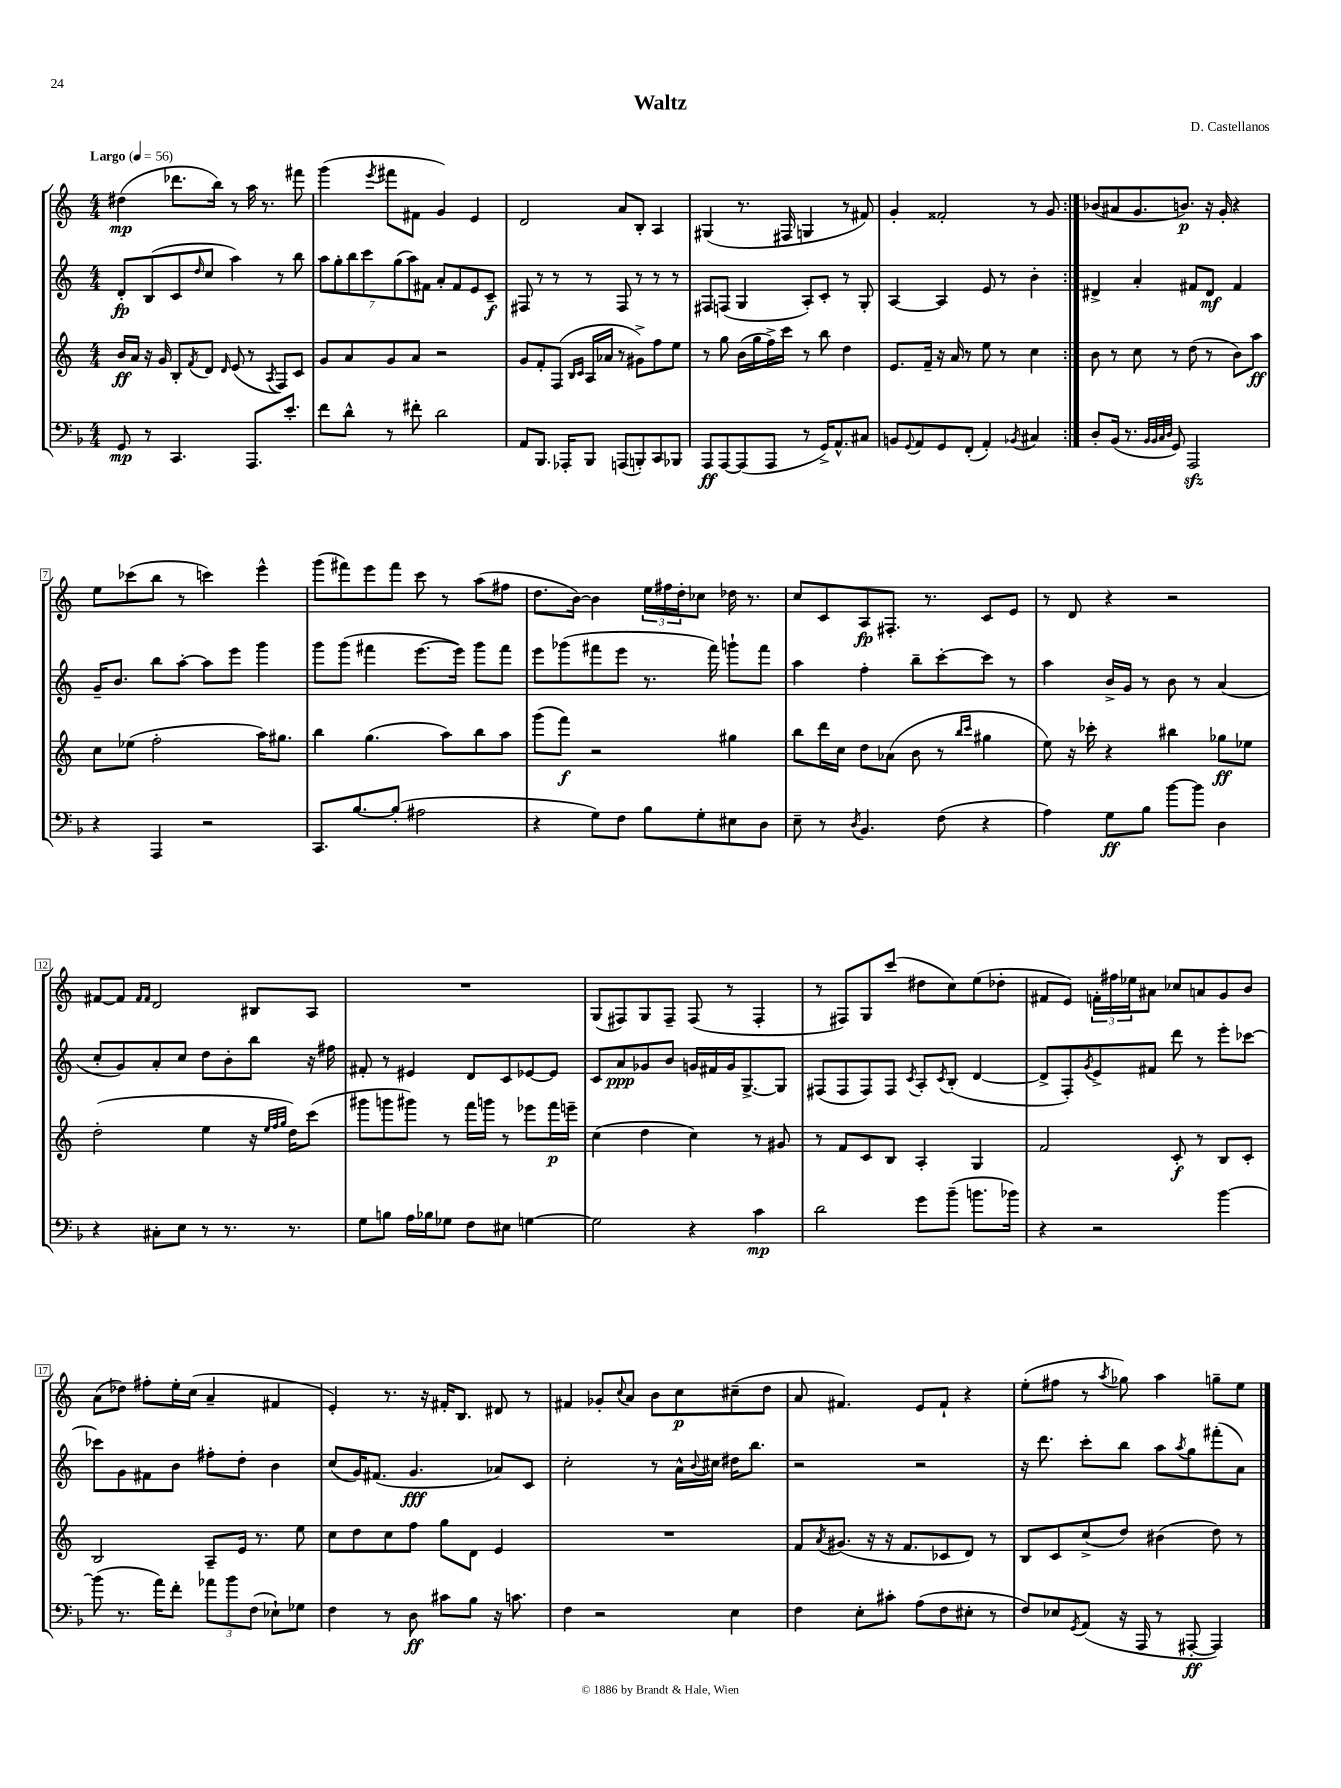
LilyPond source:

\header { title = "Waltz" composer = "D. Castellanos" }
<<
\new StaffGroup <<
\new Staff = "s0" {
    \clef treble \key c \major \numericTimeSignature \time 4/4 \tempo "Largo" 4 = 56
    \repeat volta 2 { dis''4\mp( des'''8. b''16) r8 a''16 r8. fis'''8 |
    g'''4( \acciaccatura { e'''8 } fis'''8 fis'8 g'4) e'4 |
    d'2 a'8 b8-. a4 |
    gis4( r8. fis16 g4 r8 fis'8) |
    g'4-. fisis'2-. r8 g'8 | }
    bes'8( ais'8 g'8. b'8.\p) r16 g'16-. r4 |
    e''8 ces'''8( b''8 r8 c'''4) e'''4-^ |
    g'''8( fis'''8) e'''8 fis'''8 c'''8 r8 a''8( fis''8 |
    d''8. b'16~) b'4 \tuplet 3/2 { e''16 fis''16 d''16-. } ces''8 des''16 r8. |
    c''8 c'8 a8\fp fis8.-. r8. c'8 e'8 |
    r8 d'8 r4 r2 |
    fis'8~ fis'8 \grace { fis'16 fis'16 } d'2 bis8 a8 |
    R1 |
    g8( fis8) g8 fis8-- fis8( r8 fis4-. |
    r8 fis8) g8 c'''8( dis''8 c''8) e''8( des''8-. |
    fis'8 e'8) \tuplet 3/2 { f'16-. fis''16 ees''16 } ais'8 ces''8 a'8 g'8 b'8 |
    a'8( des''8) fis''8-. e''16-. c''16( a'4-- fis'4 |
    e'4-.) r8. r16 fis'16-. b8. dis'8 r8 |
    fis'4 ges'8-. \appoggiatura { c''8 } a'8 b'8 c''8\p cis''8--( d''8 |
    a'8 fis'4.) e'8 fis'8-! r4 |
    e''8-.( fis''8 r8 \acciaccatura { a''8 } ges''8) a''4 g''8-- e''8 \bar "|." |
}
\new Staff = "s1" {
    \clef treble \key c \major \numericTimeSignature \time 4/4
    \repeat volta 2 { d'8-.\fp b8( c'8 \grace { d''16 } c''8 a''4) r8 b''8 |
    \tuplet 7/4 { a''8 g''8-. b''8 c'''8 g''8( a''8) fis'8 } a'8-. fis'8 e'8 c'8--\f |
    fis8 r8 r8 r8 fis8 r8 r8 r8 |
    fis8 f8( g4 a8-.) c'8-. r8 g8-. |
    a4~ a4 e'8 r8 b'4-. | }
    dis'4-> a'4-. fis'8 dis'8\mf fis'4 |
    g'16-- b'8. b''8 a''8~-. a''8 e'''8 g'''4 |
    g'''8 g'''8( fis'''4 e'''8.~ e'''16) g'''8 fis'''8 |
    e'''8 ges'''8( fis'''8 e'''8 r8. fis'''16) g'''8-! fis'''8 |
    a''4 f''4-. b''8-- c'''8~-. c'''8 r8 |
    a''4 b'16-> g'16 r8 b'8 r8 a'4( |
    c''8-. g'8) a'8-. c''8 d''8 b'8-. b''8 r16 fis''16 |
    fis'8-. r8 eis'4 d'8 c'8 ees'8~ ees'8 |
    c'8 a'8\ppp ges'8 b'8 g'16 fis'16 g'16 g8.~-> g8 |
    fis8( fis8 fis8) fis8 \acciaccatura { c'8 } a8-. \acciaccatura { c'8 } b8-.( d'4~ |
    d'8-> f8-.) \acciaccatura { g'8 } e'8-> fis'8 d'''8 r8 e'''8-. ces'''8~ |
    ces'''8 g'8 fis'8 b'8 fis''8-. d''8-. b'4 |
    c''8( g'16) fis'8.( g'4.\fff aes'8) c'8 |
    c''2-. r8 a'16-^ \appoggiatura { b'8 } cis''16 dis''16 b''8. |
    r2 r2 |
    r16 d'''8. c'''8-. b''8 a''8 \acciaccatura { a''8 } g''8 fis'''8-.( a'8) \bar "|." |
}
\new Staff = "s2" {
    \clef treble \key c \major \numericTimeSignature \time 4/4
    \repeat volta 2 { b'16\ff a'16 r16 g'16 b8-. \acciaccatura { f'8 } d'8 \grace { d'16 } e'8( r8 \acciaccatura { a8 } f8) c'8 |
    g'8 a'8 g'8 a'8 r2 |
    g'8 f'8-. f8( \grace { b16 c'16 } a16 aes'16 r8 gis'8->) f''8 e''8 |
    r8 g''8 b'16( g''16 f''16->) c'''16 r8 b''8 d''4 |
    e'8. f'16-- r16 a'16 r8 e''8 r8 c''4 | }
    b'8 r8 c''8 r8 d''8( r8 b'8) a''8\ff |
    c''8 ees''8( f''2-. a''16) gis''8. |
    b''4 g''4.( a''8) b''8 a''8 |
    g'''8( f'''8\f) r2 gis''4 |
    b''8 d'''16 c''16 d''8 aes'8( b'8 r8 \grace { b''16 c'''16 } gis''4 |
    e''8) r16 ces'''16-. r4 bis''4 ges''8\ff ees''8 |
    d''2-.( e''4 r16 \grace { e''32 f''32 g''32 } d''16) c'''8( |
    gis'''8 g'''8 gis'''8) r8 f'''16 g'''16 r8 ees'''8 f'''16\p e'''16-- |
    c''4( d''4 c''4) r8 gis'8 |
    r8 f'8 c'8 b8 a4-. g4 |
    f'2 c'8-.\f r8 b8 c'8-. |
    b2 a8-- e'16 r8. e''8 |
    c''8 d''8 c''8 f''8 g''8 d'8 e'4 |
    R1 |
    f'8 \acciaccatura { a'8 } gis'8.( r16 r16 f'8. ces'8 d'8) r8 |
    b8 c'8 c''8->( d''8) bis'4( d''8) r8 \bar "|." |
}
\new Staff = "s3" {
    \clef bass \key f \major \numericTimeSignature \time 4/4
    \repeat volta 2 { g,8\mp r8 c,4. a,,8. e'8.-. |
    f'8 d'8-^ r8 fis'8-. d'2 |
    a,8 bes,,8. aes,,16-. bes,,8 a,,8( b,,8-.) c,8 bes,,8 |
    a,,8\ff a,,8~ a,,8( a,,8 r8 g,16->) a,8.-^ cis8 |
    b,8 \appoggiatura { g,8 } a,8 g,8 f,8-.( a,4-.) \acciaccatura { bes,8 } cis4 | }
    d8-. bes,16( r8. \grace { bes,32 bes,32 c32 d32 } g,8) a,,2\sfz |
    r4 a,,4 r2 |
    c,8. bes8.~ bes8-.( ais2 |
    r4 g8) f8 bes8 g8-. eis8 d8 |
    e8-- r8 \acciaccatura { d8 } bes,4. f8( r4 |
    a4) g8\ff bes8 bes'8~ bes'8 d4 |
    r4 cis8-. e8 r8 r8. r8. |
    g8 b8 a16 bes16 ges8 f8 eis8 g4~ |
    g2 r4 c'4\mp |
    d'2 g'8 bes'8--( b'8. bes'16) |
    r4 r2 bes'4~ |
    bes'8( r8. a'16) f'8-. \tuplet 3/2 { aes'8 bes'8 f8( } ees8-!) ges8 |
    f4 r8 d8\ff cis'8 bes8 r16 c'8. |
    f4 r2 e4 |
    f4 e8-. cis'8-. a8( f8 eis8-. r8 |
    f8) ees8 \acciaccatura { g,8 } a,8( r16 a,,16 r8 ais,,8~-.\ff ais,,4) \bar "|." |
}
>>
>>
\layout { \context { \Score \override BarNumber.stencil = #(make-stencil-boxer 0.1 0.3 ly:text-interface::print) } }
